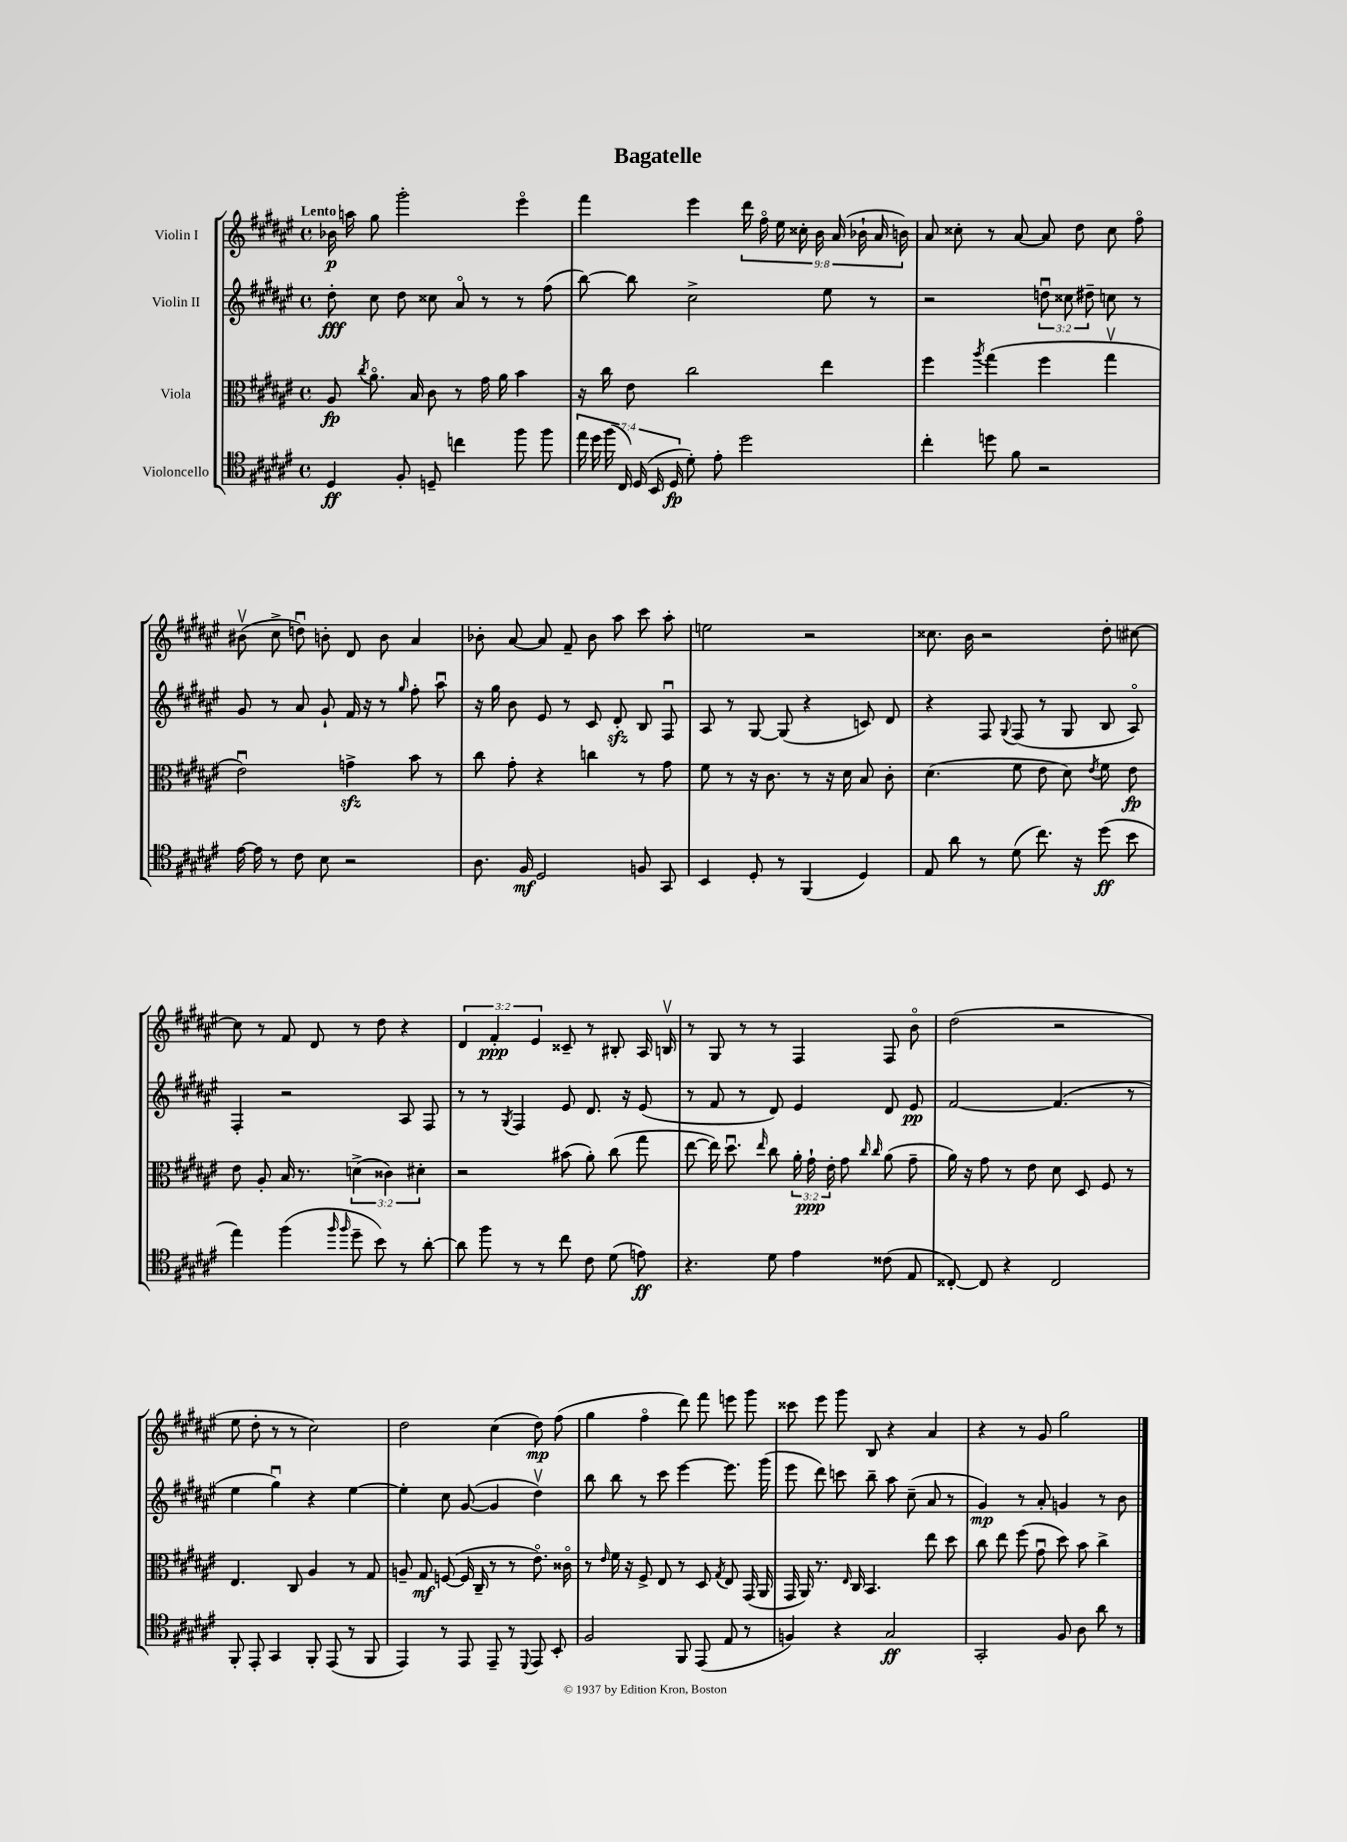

**kern	**dynam	**kern	**dynam	**kern	**dynam	**kern	**dynam
*part4	*part4	*part3	*part3	*part2	*part2	*part1	*part1
*staff4	*staff4	*staff3	*staff3	*staff2	*staff2	*staff1	*staff1
*I"Violoncello	*	*I"Viola	*	*I"Violin II	*	*I"Violin I	*
*clefC4	*	*clefC3	*	*clefG2	*	*clefG2	*
*k[f#c#g#d#a#e#]	*	*k[f#c#g#d#a#e#]	*	*k[f#c#g#d#a#e#]	*	*k[f#c#g#d#a#e#]	*
*M4/4	*	*M4/4	*	*M4/4	*	*M4/4	*
*met(c)	*	*met(c)	*	*met(c)	*	*met(c)	*
=1	=1	=1	=1	=1	=1	=1	=1
!	!	!	!	!	!	!LO:TX:a:B:t=Lento	!
4D#/	ff	8A#/	fp	8dd#'\	fff	16b-X\	p
.	.	.	.	.	.	16aan\	.
.	.	8qcc#/	.	.	.	.	.
.	.	8.a#\	.	8cc#\	.	8gg#\	.
8F#'/	.	.	.	8dd#\	.	2ggg#'\	.
.	.	16B/	.	.	.	.	.
8Dn~/	.	8c#\	.	8cc##X\	.	.	.
4ccn\	.	8r	.	8a#/	.	.	.
.	.	16g#\	.	8r	.	.	.
.	.	16a#\	.	.	.	.	.
8ff#\	.	4b\	.	8r	.	4eee#\	.
8ff#\	.	.	.	(8ff#\	.	.	.
=2	=2	=2	=2	=2	=2	=2	=2
28ee#\	.	16r	.	[8bb\)	.	4fff#\	.
28dd#\	.	.	.	.	.	.	.
.	.	16cc#\	.	.	.	.	.
(28ff#\	.	.	.	.	.	.	.
28C#/)	.	.	.	.	.	.	.
.	.	8e#\	.	8bb\]	.	.	.
(28D#/	.	.	.	.	.	.	.
28BB/	.	.	.	.	.	.	.
28D#/	fp	.	.	.	.	.	.
8d#'\)	.	2cc#\	.	2cc#^\	.	4eee#\	.
8e#'\	.	.	.	.	.	.	.
2dd#\	.	.	.	.	.	18ddd#\	.
.	.	.	.	.	.	18ff#\	.
.	.	.	.	.	.	18ee#\	.
.	.	.	.	.	.	18cc##X'\	.
.	.	.	.	.	.	18b\	.
.	.	4ee#\	.	8ee#\	.	.	.
.	.	.	.	.	.	(18a#/	.
.	.	.	.	.	.	18b-X`\	.
.	.	.	.	8r	.	.	.
.	.	.	.	.	.	18a#/	.
.	.	.	.	.	.	18bn\)	.
=3	=3	=3	=3	=3	=3	=3	=3
4cc#'\	.	4ff#\	.	2r	.	8a#/	.
.	.	.	.	.	.	8cc##X'\	.
.	.	8qaa#/	.	.	.	.	.
8ddn\	.	(4gg#\	.	.	.	8r	.
8f#\	.	.	.	.	.	[8a#/	.
2r	.	4ff#\	.	12ddnu\	.	8a#/]	.
.	.	.	.	12cc##X\	.	.	.
.	.	.	.	.	.	8dd#\	.
.	.	.	.	12dd#X~\	.	.	.
.	.	4gg#v\	.	8ccn\	.	8cc##\	.
.	.	.	.	8r	.	8ff#\	.
!!LO:LB:g=z
=4	=4	=4	=4	=4	=4	=4	=4
[16e#\	.	2e#u\)	.	8g#/	.	(8b#Xv\	.
16e#\]	.	.	.	.	.	.	.
8r	.	.	.	8r	.	8cc#^\	.
8c#\	.	.	.	8a#/	.	8ddnu\)	.
8B\	.	.	.	8g#`/	.	8bn'\	.
2r	.	4gnzz^\	.	16f#/	.	8d#/	.
.	.	.	.	16r	.	.	.
.	.	.	.	8r	.	8b\	.
.	.	.	.	16qqgg#/	.	.	.
.	.	8b\	.	8ff#'\	.	4a#/	.
.	.	8r	.	8aa#u\	.	.	.
=5	=5	=5	=5	=5	=5	=5	=5
8.A#\	.	8cc#\	.	16r	.	8b-X'\	.
.	.	.	.	16gg#\	.	.	.
.	.	8g#'\	.	8b\	.	[8a#/	.
16F#/	mf	.	.	.	.	.	.
2D#/	.	4r	.	8e#/	.	8a#/]	.
.	.	.	.	8r	.	8f#~/	.
.	.	4ccn\	.	8c#/	.	8b-\	.
.	.	.	.	8d#zz'/	.	8aa#\	.
8Fn/	.	8r	.	8B/	.	8ccc#\	.
8GG#/	.	8g#\	.	8F#u/	.	8aa#'\	.
=6	=6	=6	=6	=6	=6	=6	=6
4BB/	.	8f#\	.	8A#/	.	2een\	.
.	.	8r	.	8r	.	.	.
8D#'/	.	16r	.	[8G#/	.	.	.
.	.	8.c#\	.	.	.	.	.
8r	.	.	.	(8G#/]	.	.	.
(4FF#/	.	8r	.	4r	.	2r	.
.	.	16r	.	.	.	.	.
.	.	16d#\	.	.	.	.	.
4D#/)	.	8B/	.	8cn/)	.	.	.
.	.	8c#'\	.	8d#/	.	.	.
=7	=7	=7	=7	=7	=7	=7	=7
8E#/	.	(4.d#\	.	4r	.	8.cc##X\	.
8a#\	.	.	.	.	.	.	.
.	.	.	.	.	.	16b\	.
8r	.	.	.	8F#/	.	2r	.
.	.	.	.	8qqG#/	.	.	.
(8d#\	.	8f#\	.	(8F#/	.	.	.
8.cc#\)	.	8e#\	.	8r	.	.	.
.	.	8d#\)	.	8G#/	.	.	.
16r	.	.	.	.	.	.	.
.	.	8qe#/	.	.	.	.	.
(8dd#\	ff	8f#\	.	8B/	.	8dd#'\	.
8b\	.	8e#\	fp	8A#/)	.	[8cc#X\	.
!!LO:LB:g=z
=8	=8	=8	=8	=8	=8	=8	=8
4ee#\)	.	8e#\	.	4F#'/	.	8cc#\]	.
.	.	8A#'/	.	.	.	8r	.
(4ff#\	.	16B/	.	2r	.	8f#/	.
.	.	8.r	.	.	.	.	.
.	.	.	.	.	.	8d#/	.
16qqff#/	.	.	.	.	.	.	.
16qqff#/	.	.	.	.	.	.	.
8dd#~\	.	(6dn^\	.	.	.	8r	.
8b\)	.	.	.	.	.	8dd#\	.
.	.	6c##X\)	.	.	.	.	.
8r	.	.	.	8A#/	.	4r	.
.	.	6d#X'\	.	.	.	.	.
[8a#'\	.	.	.	8F#/	.	.	.
=9	=9	=9	=9	=9	=9	=9	=9
8a#\]	.	2r	.	8r	.	6d#/	.
8ff#\	.	.	.	8r	.	.	.
.	.	.	.	.	.	6f#'/	ppp
.	.	.	.	8qG#/	.	.	.
8r	.	.	.	4F#/	.	.	.
.	.	.	.	.	.	6e#/	.
8r	.	.	.	.	.	.	.
8cc#\	.	(8b#X\	.	8e#/	.	8c##X~/	.
8c#\	.	8a#'\)	.	8.d#/	.	8r	.
(8d#\	.	(8cc#\	.	.	.	8B#X'/	.
.	.	.	.	16r	.	.	.
8en\)	ff	8gg#\	.	(8e#/	.	16A#/	.
.	.	.	.	.	.	16Bnv/	.
=10	=10	=10	=10	=10	=10	=10	=10
4.r	.	[8ee#\	.	8r	.	8r	.
.	.	16ee#\])	.	8f#/	.	8G#/	.
.	.	8.dd#u\	.	.	.	.	.
.	.	.	.	8r	.	8r	.
.	.	16qqee#/	.	.	.	.	.
8d#\	.	8cc#\	.	8d#/)	.	8r	.
4e#\	.	24a#'\	.	4e#/	.	4F#/	.
.	.	24g#`\	ppp	.	.	.	.
.	.	24e#'\	.	.	.	.	.
.	.	8g#\	.	.	.	.	.
.	.	16qqcc#/	.	.	.	.	.
.	.	16qqcc#/	.	.	.	.	.
(8c##X\	.	(8a#\	.	8d#/	.	8F#/	.
8E#/	.	8g#~\	.	8e#/	pp	8b\	.
=11	=11	=11	=11	=11	=11	=11	=11
[8C##X'/)	.	16a#\)	.	[2f#/	.	(2dd#\	.
.	.	16r	.	.	.	.	.
8C##/]	.	8g#\	.	.	.	.	.
4r	.	8r	.	.	.	.	.
.	.	8e#\	.	.	.	.	.
2C##/	.	8d#\	.	(4.f#/]	.	2r	.
.	.	8D#/	.	.	.	.	.
.	.	8F#/	.	.	.	.	.
.	.	8r	.	8r	.	.	.
!!LO:LB:g=z
=12	=12	=12	=12	=12	=12	=12	=12
8FF#'/	.	4.E#/	.	4ee#\	.	8ee#\	.
8EE#'/	.	.	.	.	.	8dd#'\	.
4GG#/	.	.	.	4gg#u\)	.	8r	.
.	.	8C#/	.	.	.	8r	.
8FF#'/	.	4A#/	.	4r	.	2cc#\)	.
(8EE#/	.	.	.	.	.	.	.
8r	.	8r	.	[4ee#\	.	.	.
8FF#/	.	8G#/	.	.	.	.	.
=13	=13	=13	=13	=13	=13	=13	=13
4EE#/)	.	8An~/	.	4ee#'\]	.	2dd#\	.
.	.	8G#/	mf	.	.	.	.
8r	.	([8Fn/	.	8cc#\	.	.	.
8EE#/	.	16F/]	.	([8g#/	.	.	.
.	.	16C#~/	.	.	.	.	.
8EE#~/	.	8r	.	4g#/]	.	(4cc#\	.
8r	.	8r	.	.	.	.	.
8qqDD#/	.	.	.	.	.	.	.
8EE#/	.	8.e#\)	.	4dd#v\)	.	8dd#\)	mp
8BB'/	.	.	.	.	.	(8ff#\	.
.	.	16c##X\	.	.	.	.	.
=14	=14	=14	=14	=14	=14	=14	=14
2F#/	.	8r	.	8bb\	.	4gg#\	.
.	.	16qqe#/	.	.	.	.	.
.	.	16f#\	.	8bb\	.	.	.
.	.	16r	.	.	.	.	.
.	.	8F#^/	.	8r	.	4ff#\	.
.	.	8E#/	.	8ccc#\	.	.	.
8FF#/	.	8r	.	[4eee#\	.	8ddd#\)	.
(8EE#/	.	8D#/	.	.	.	8fff#\	.
.	.	8qG#/	.	.	.	.	.
8E#/	.	8E#/	.	8.eee#\]	.	8eeen\	.
8r	.	(16GG#/	.	.	.	8ggg#\	.
.	.	16AA#/	.	(16ggg#\	.	.	.
=15	=15	=15	=15	=15	=15	=15	=15
4Fn/)	.	16GG#/	.	8eee#\	.	8ccc##X\	.
.	.	16AA#/)	.	.	.	.	.
.	.	8.r	.	8ddd#\)	.	8eee#\	.
4r	.	.	.	8cccn\	.	8ggg#\	.
.	.	16qqE#/	.	.	.	.	.
.	.	16C#/	.	.	.	.	.
.	.	4.BB/	.	8bb~\	.	8B/	.
2G#/	ff	.	.	8aa#\	.	4r	.
.	.	.	.	(8cc#~\	.	.	.
.	.	8ee#\	.	8a#/	.	4a#/	.
.	.	8dd#\	.	8r	.	.	.
=16	=16	=16	=16	=16	=16	=16	=16
2GG#'/	.	8cc#\	.	4g#/)	mp	4r	.
.	.	8ee#\	.	.	.	.	.
.	.	(8ff#\	.	8r	.	8r	.
.	.	8g#u\	.	8a#'/	.	8g#/	.
8F#/	.	8dd#\)	.	4gn/	.	2gg#\	.
8A#\	.	8b\	.	.	.	.	.
8a#\	.	4cc#^\	.	8r	.	.	.
8r	.	.	.	8b\	.	.	.
==	==	==	==	==	==	==	==
*-	*-	*-	*-	*-	*-	*-	*-
